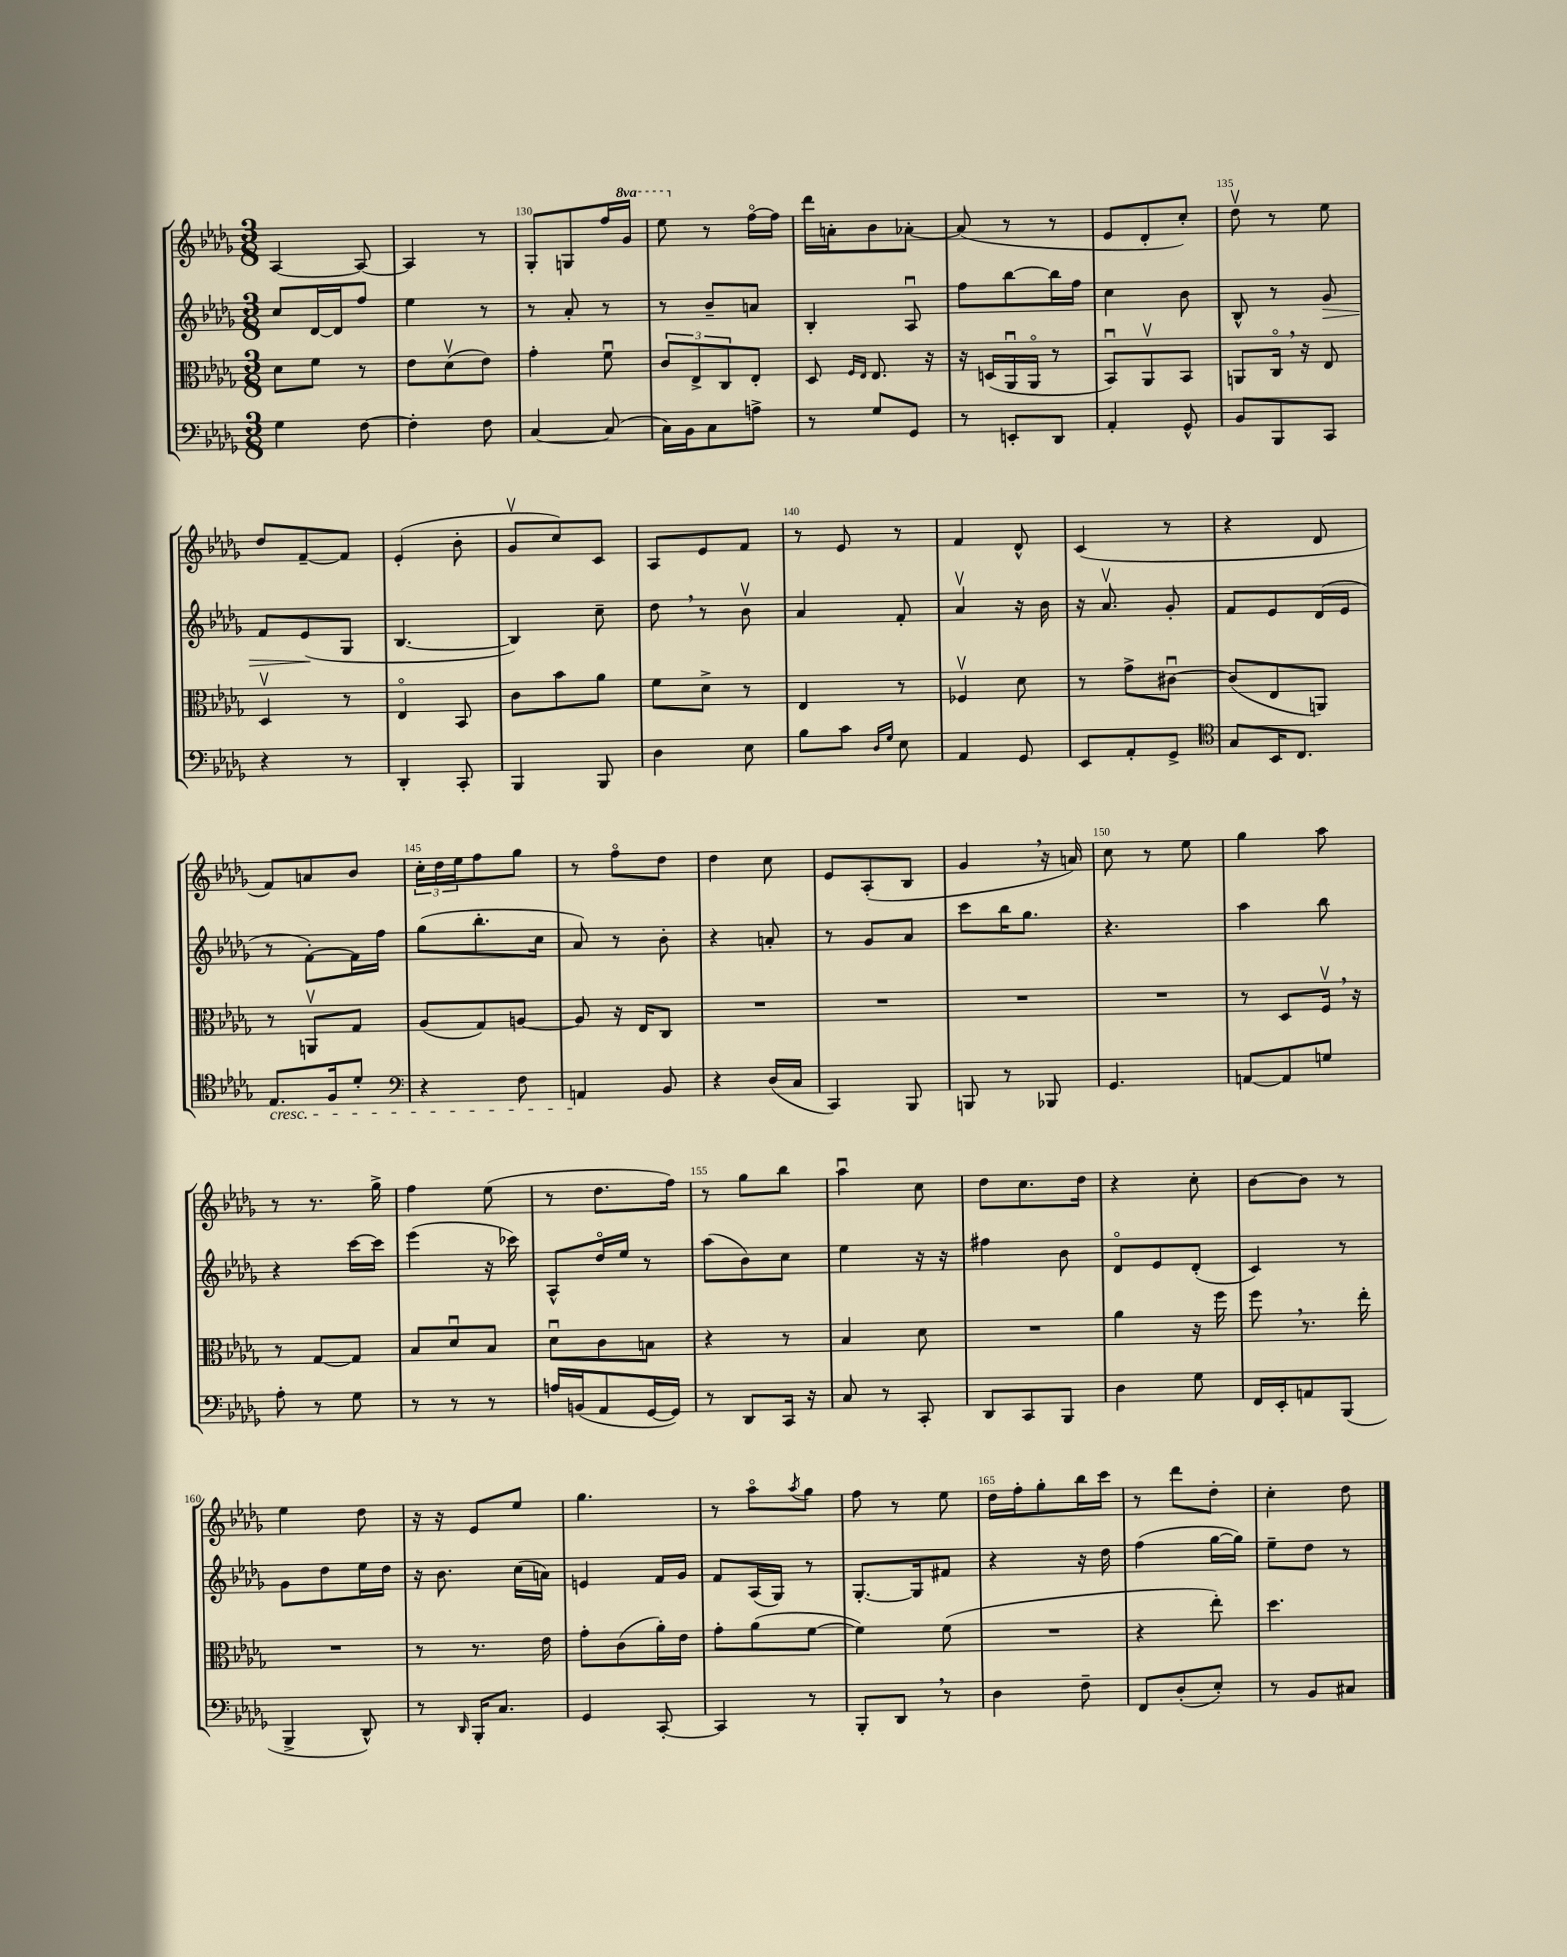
<<
\new StaffGroup <<
\new Staff = "s0" {
    \clef treble \key des \major \numericTimeSignature \time 3/8 \set Staff.ottavationMarkups = #ottavation-simple-ordinals
    aes4~ aes8~ |
    aes4 r8 |
    ges8-. g8 f''16 \ottava #1 ges''16 |
    ees'''8 \ottava #0 r8 f''16~\flageolet f''16 |
    des'''16 a'16-. bes'8 aes'8~-. |
    aes'8( r8 r8 |
    ees'8 des'8-. c''8-.) |
    des''8\upbow r8 ees''8 |
    des''8 f'8~-- f'8 |
    ees'4-.( bes'8-. |
    ges'8\upbow c''8) c'8 |
    aes8 ees'8 f'8 |
    r8 ees'8 r8 |
    f'4 des'8-^ |
    c'4( r8 |
    r4 des'8 |
    f'8) a'8 bes'8 |
    \tuplet 3/2 { c''16-. des''16 ees''16 } f''8 ges''8 |
    r8 f''8\flageolet des''8 |
    des''4 c''8 |
    ees'8 aes8-.( bes8 |
    ges'4 \breathe r16 a'16) |
    c''8 r8 ees''8 |
    ges''4 aes''8 |
    r8 r8. ges''16-> |
    f''4 ees''8( |
    r8 des''8. f''16) |
    r8 ges''8 bes''8 |
    aes''4\downbow c''8 |
    des''8 c''8. des''16 |
    r4 c''8-. |
    bes'8~ bes'8 r8 |
    ees''4 des''8 |
    r16 r16 ees'8 ees''8 |
    ges''4. |
    r8 aes''8\flageolet \acciaccatura { aes''8 } ges''8 |
    f''8 r8 ees''8 |
    des''16 f''16-. ges''8-. bes''16 c'''16 |
    r8 des'''8 des''8-. |
    c''4-. des''8 \bar "|." |
}
\new Staff = "s1" {
    \clef treble \key des \major \numericTimeSignature \time 3/8
    c''8 des'16~ des'16 f''8 |
    ees''4 r8 |
    r8 aes'8-. r8 |
    r8 bes'8-- a'8 |
    bes4-. aes8\downbow |
    f''8 bes''8~ bes''16 f''16 |
    c''4 bes'8 |
    bes8-^ r8 ges'8\> |
    f'8 ees'8\!( ges8 |
    bes4.~ |
    bes4) c''8-- |
    des''8 \breathe r8 bes'8\upbow |
    aes'4 f'8-. |
    aes'4\upbow r16 bes'16 |
    r16 aes'8.\upbow ges'8-. |
    f'8 ees'8 des'16( ees'16 |
    r8 f'8~-.) f'16 f''16 |
    ges''8( bes''8.-. c''16 |
    aes'8) r8 bes'8-. |
    r4 a'8-. |
    r8 ges'8 aes'8 |
    c'''8 bes''16 ges''8. |
    r4. |
    aes''4 bes''8 |
    r4 c'''16~ c'''16 |
    ees'''4( r16 ces'''16) |
    aes8-^ des''16\flageolet ees''16 r8 |
    aes''8( bes'8) c''8 |
    ees''4 r16 r16 |
    fis''4 bes'8 |
    des'8\flageolet ees'8 des'8-.( |
    c'4) r8 |
    ges'8 des''8 ees''16 des''16 |
    r16 bes'8. c''16( a'16) |
    e'4 f'16 ges'16 |
    f'8 aes16( ges16) r8 |
    ges8.~-. ges16 fis'8 |
    r4 r16 des''16 |
    f''4( ges''16~ ges''16) |
    ees''8-- des''8 r8 \bar "|." |
}
\new Staff = "s2" {
    \clef alto \key des \major \numericTimeSignature \time 3/8
    des'8 f'8 r8 |
    ees'8 des'8\upbow( ees'8) |
    ges'4-. f'8\downbow |
    \tuplet 3/2 { c'8 ees8-> c8 } ees8-. |
    des8 \grace { f16 ees16 } ees8. r16 |
    r16 d16( aes,16\downbow aes,16\flageolet r8 |
    bes,8\downbow) aes,8\upbow bes,8 |
    a,8 c16\flageolet \breathe r16 ees8 |
    des4\upbow r8 |
    ees4\flageolet bes,8 |
    c'8 bes'8 aes'8 |
    f'8 des'8-> r8 |
    ees4 r8 |
    fes4\upbow des'8 |
    r8 ges'8-> cis'8~\downbow |
    cis'8( ees8 a,8) |
    r8 a,8\upbow ges8 |
    aes8( ges8) a8~ |
    a8 r16 ees16 c8 |
    R4. |
    R4. |
    R4. |
    R4. |
    r8 des8 f16\upbow \breathe r16 |
    r8 ges8~ ges8 |
    bes8 des'8\downbow bes8 |
    des'8\downbow c'8 b8 |
    r4 r8 |
    bes4 des'8 |
    R4. |
    aes'4 r16 f''16 |
    f''8 \breathe r8. ees''16-. |
    R4. |
    r8 r8. ees'16 |
    ges'8-. c'8( aes'16-.) ees'16 |
    ges'8-. aes'8( f'8~ |
    f'4) f'8( |
    R4. |
    r4 ees''8-.) |
    des''4. \bar "|." |
}
\new Staff = "s3" {
    \clef bass \key des \major \numericTimeSignature \time 3/8
    ges4 f8~ |
    f4-. f8 |
    c4~ c8( |
    c16) bes,16 c8 a8-> |
    r8 ges8 ges,8 |
    r8 e,8-. des,8 |
    aes,4-. ges,8-^ |
    bes,8 bes,,8 c,8 |
    r4 r8 |
    des,4-. c,8-. |
    bes,,4 bes,,8 |
    des4 ees8 |
    bes8 c'8 \grace { des16 ges16 } ees8 |
    aes,4 ges,8 |
    ees,8 aes,8-. ges,8-> |
    \clef tenor ges8 bes,16 c8. |
    ees8.\cresc f16 des'8-. |
    \clef bass r4 f8 |
    a,4\! bes,8 |
    r4 des16( c16 |
    c,4) bes,,8 |
    b,,8 r8 bes,,8 |
    ges,4. |
    a,8~ a,8 g8 |
    aes8-. r8 ges8 |
    r8 r8 r8 |
    a16 b,16( aes,8 ges,16~ ges,16) |
    r8 des,8 c,16 r16 |
    c8 r8 c,8-. |
    des,8 c,8 bes,,8 |
    des4 ges8 |
    f,16 ees,16-. a,8 bes,,8( |
    bes,,4-> des,8-^) |
    r8 \grace { des,16 } bes,,16-. c8. |
    ges,4 c,8~-. |
    c,4 r8 |
    bes,,8-. des,8 \breathe r8 |
    des4 f8-- |
    f,8 des8-.( ees8-.) |
    r8 bes,8 cis8 \bar "|." |
}
>>
>>
\layout { \context { \Score currentBarNumber = #128 \override BarNumber.break-visibility = ##(#f #t #t) barNumberVisibility = #(every-nth-bar-number-visible 5) } }
